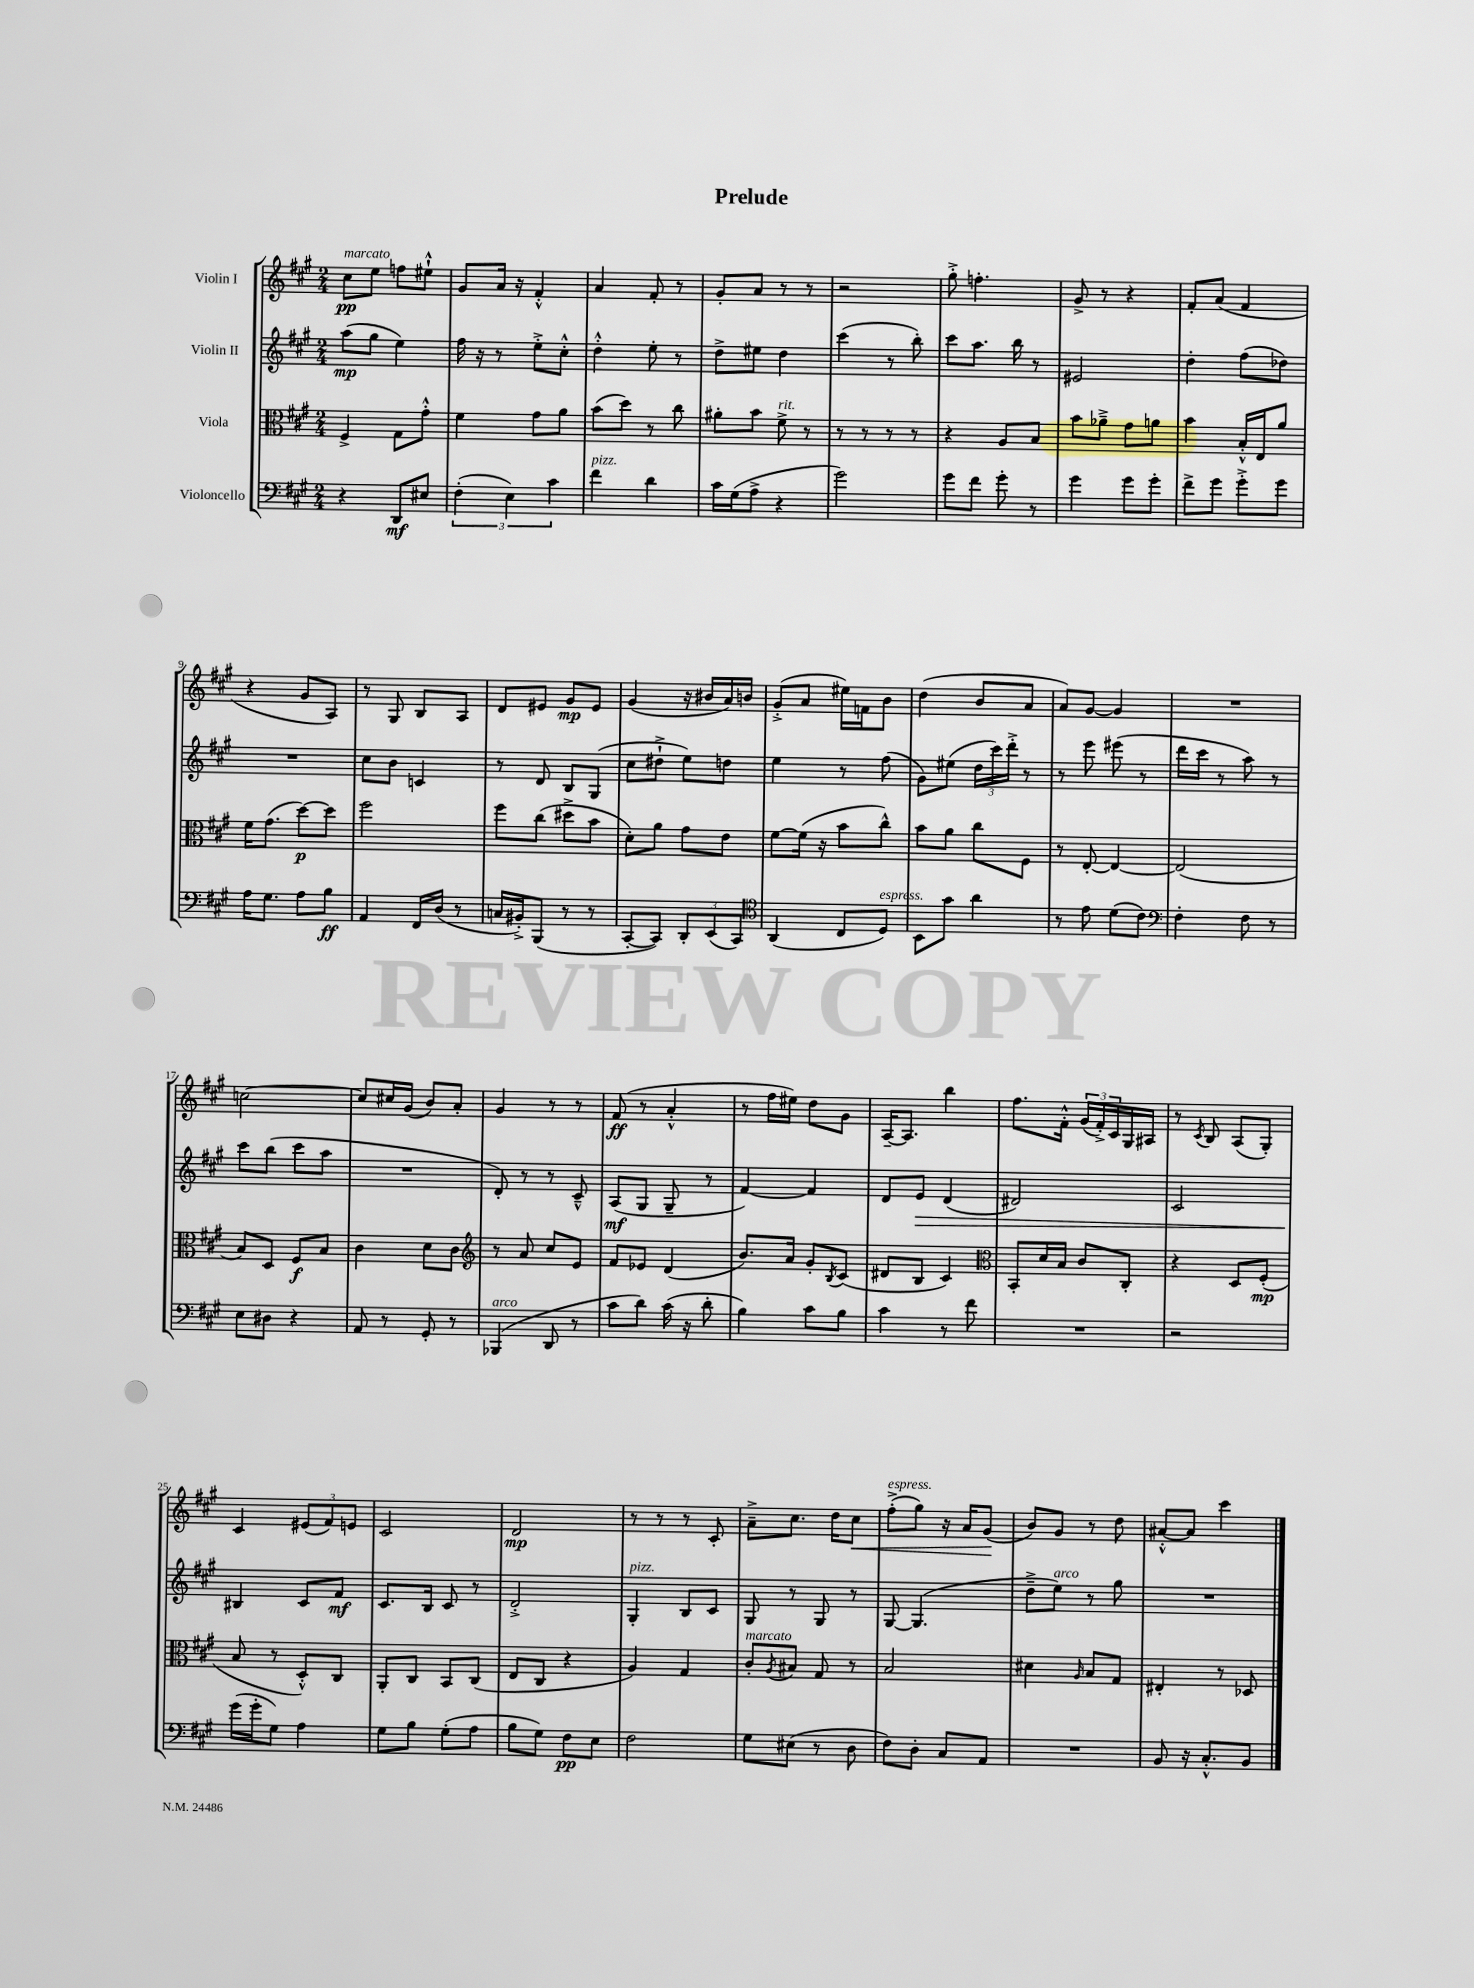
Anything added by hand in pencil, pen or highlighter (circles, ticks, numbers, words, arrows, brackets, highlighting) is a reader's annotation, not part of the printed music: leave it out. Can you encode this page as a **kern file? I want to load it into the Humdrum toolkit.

**kern	**kern	**kern	**kern
*staff4	*staff3	*staff2	*staff1
*clefF4	*clefC3	*clefG2	*clefG2
*k[f#c#g#]	*k[f#c#g#]	*k[f#c#g#]	*k[f#c#g#]
*M2/4	*M2/4	*M2/4	*M2/4
4r	4F#^	(8aa	8cc#
.	.	8gg#	8ee
8DD	8G#	4ee)	8ff
8E#	8g#'^^	.	8ee#`^^
=	=	=	=
(6F#'	4f#	16ff#	8g#
.	.	16r	.
.	.	8r	16a
6E)	.	.	.
.	.	.	16r
.	8g#	8ee'^	4f#'^^
6c#	.	.	.
.	8a	8cc#'^^	.
=	=	=	=
4f#	(8b	4dd'^^	4a
.	8dd)	.	.
4d	8r	8ee'	8f#'
.	8cc#	8r	8r
=	=	=	=
16c#	8a#'	8dd^	8g#'
(16G#	.	.	.
8A^	8b	8ee#	8a
4r	8f#^	4dd	8r
.	8r	.	8r
=	=	=	=
2g#)	8r	(4ccc#	2r
.	8r	.	.
.	8r	8r	.
.	8r	8bb')	.
=	=	=	=
8g#	4r	8ccc#	8gg#'^
8f#	.	8.aa	4.ff'
8g#'	8A	.	.
.	.	16bb	.
8r	8B	8r	.
=	=	=	=
4g#	8b	2e#	8g#^
.	8a-~^	.	8r
8g#	8g#	.	4r
8g#'	8a	.	.
=	=	=	=
8f#^	4b	4dd'	8f#'
8g#	.	.	(8a
8g#'^	16B'^^	(8ff#	4f#
.	16E	.	.
8g#	8a	8dd-)	.
=	=	=	=
16A	16f#	2r	4r
8.G#	(8.g#	.	.
8A	[8dd)	.	8g#
8B	8dd]	.	8A)
=	=	=	=
4AA	2ff#	8cc#	8r
.	.	8b	8G#
16FF#	.	4c	8B
(16D	.	.	.
8r	.	.	8A
=	=	=	=
16C	8ff#	8r	8d
16BB#'^)	.	.	.
(8BBB	(8cc#	8d	8e#
8r	8dd#^	8B	8g#
8r	8b	(8G#	8e#
=	=	=	=
[8CC#'	8d')	8cc#	(4g#
8CC#])	8a	8dd#`^	.
12DD'	8g#	8ee)	16r
.	.	.	16b#
(12EE	.	.	.
.	8e	8dd	16a)
12CC#)	.	.	.
.	.	.	16b
=	=	=	=
*clefC4	*	*	*
(4AA	[8f#	4ee	(8g#'^
.	(16f#]	.	8a
.	16r	.	.
8C#	8b	8r	16ee#)
.	.	.	16f
8D)	8cc#^^)	(8ff#	8b
=	=	=	=
8BB	8b	8g#)	(4dd
8g#	8a	(8ee#	.
4a	8cc#	24dd	8b
.	.	24ccc#)	.
.	.	24ddd'^	.
.	8F#	8r	8a
=	=	=	=
8r	8r	8r	8a)
8e	[8E'	8eee	[8g#
(8d	4E_	(8eee#	4g#]
8c#)	.	8r	.
=	=	=	=
*clefF4	*	*	*
4F#'	(2E]	16ddd	2r
.	.	16ccc#	.
.	.	8r	.
8F#	.	8aa)	.
8r	.	8r	.
=	=	=	=
8E	8B)	8ccc#	[2cc
8D#	8D	(8bb	.
4r	8F#	8ccc#	.
.	8B	8aa	.
=	=	=	=
8AA	4c#	2r	8cc]
8r	.	.	16cc#
.	.	.	(16g#
8GG#'	8d	.	8b)
8r	8c#	.	8a'
=	=	=	=
*	*clefG2	*	*
(4BBB-	8r	8d')	4g#
.	8a	8r	.
8DD	8cc#	8r	8r
8r	8e	8c#~^^	8r
=	=	=	=
8c#	8f#	(8A	(8f#
8d)	8e-	8G#	8r
(16c#	(4d	8G#~	4a'^^
16r	.	.	.
8d'	.	8r	.
=	=	=	=
4B)	8.b)	[4f#)	8r
.	.	.	16ff#
.	16a	.	16ee#)
8c#	8g#'	4f#]	8dd
.	8qB	.	.
8B	(8c#	.	8g#
=	=	=	=
4c#	8d#	8d	[16A~
.	.	.	8.A]
.	8B	8e	.
8r	4c#)	(4d	4bb
8f#	.	.	.
=	=	=	=
*	*clefC3	*	*
2r	8BB'	2d#)	8.ff#
.	16d	.	.
.	16B	.	16f#'^^
.	8c#	.	(24g#
.	.	.	24f#'^)
.	.	.	24c#
.	8C#'	.	16G#
.	.	.	16A#
=	=	=	=
2r	4r	2c#	8r
.	.	.	8qc#
.	.	.	8B
.	8D	.	(8A
.	(8F#'	.	8G#')
=	=	=	=
(16g#	8B	4B#	4c#
16g#'	.	.	.
8G#)	8r	.	.
4A	8D'^^)	8c#	(12e#
.	.	.	12f#)
.	8C#	8f#	.
.	.	.	12e
=	=	=	=
8G#	8AA'	8.c#	2c#
8B	8C#	.	.
.	.	16B	.
(8G#'	8BB	8c#	.
8A	(8C#	8r	.
=	=	=	=
8B	8E	2d'^	2d
8G#)	8C#	.	.
8F#	4r	.	.
8E	.	.	.
=	=	=	=
2F#	4A)	4G#'	8r
.	.	.	8r
.	4G#	8B	8r
.	.	8c#	8c#'
=	=	=	=
8G#	8c#'	8G#	8a~^
.	8qA	.	.
(8E#	8B#	8r	8.cc#
8r	8G#	8G#	.
.	.	.	16dd
8D	8r	8r	8cc#
=	=	=	=
8F#)	2B	[8G#	(8ff#'^
8D'	.	(4.G#]	8gg#)
8C#	.	.	16r
.	.	.	16a
8AA	.	.	(8g#
=	=	=	=
2r	4d#	8dd~^	8b)
.	.	8ee)	8g#
.	16qqA	.	.
.	8B	8r	8r
.	8G#	8gg#	8dd
=	=	=	=
8BB	4E#'	2r	[8a#'^^
16r	.	.	8a#]
8.C#'^^	.	.	.
.	8r	.	4ccc#
8BB	8D-	.	.
==	==	==	==
*-	*-	*-	*-
